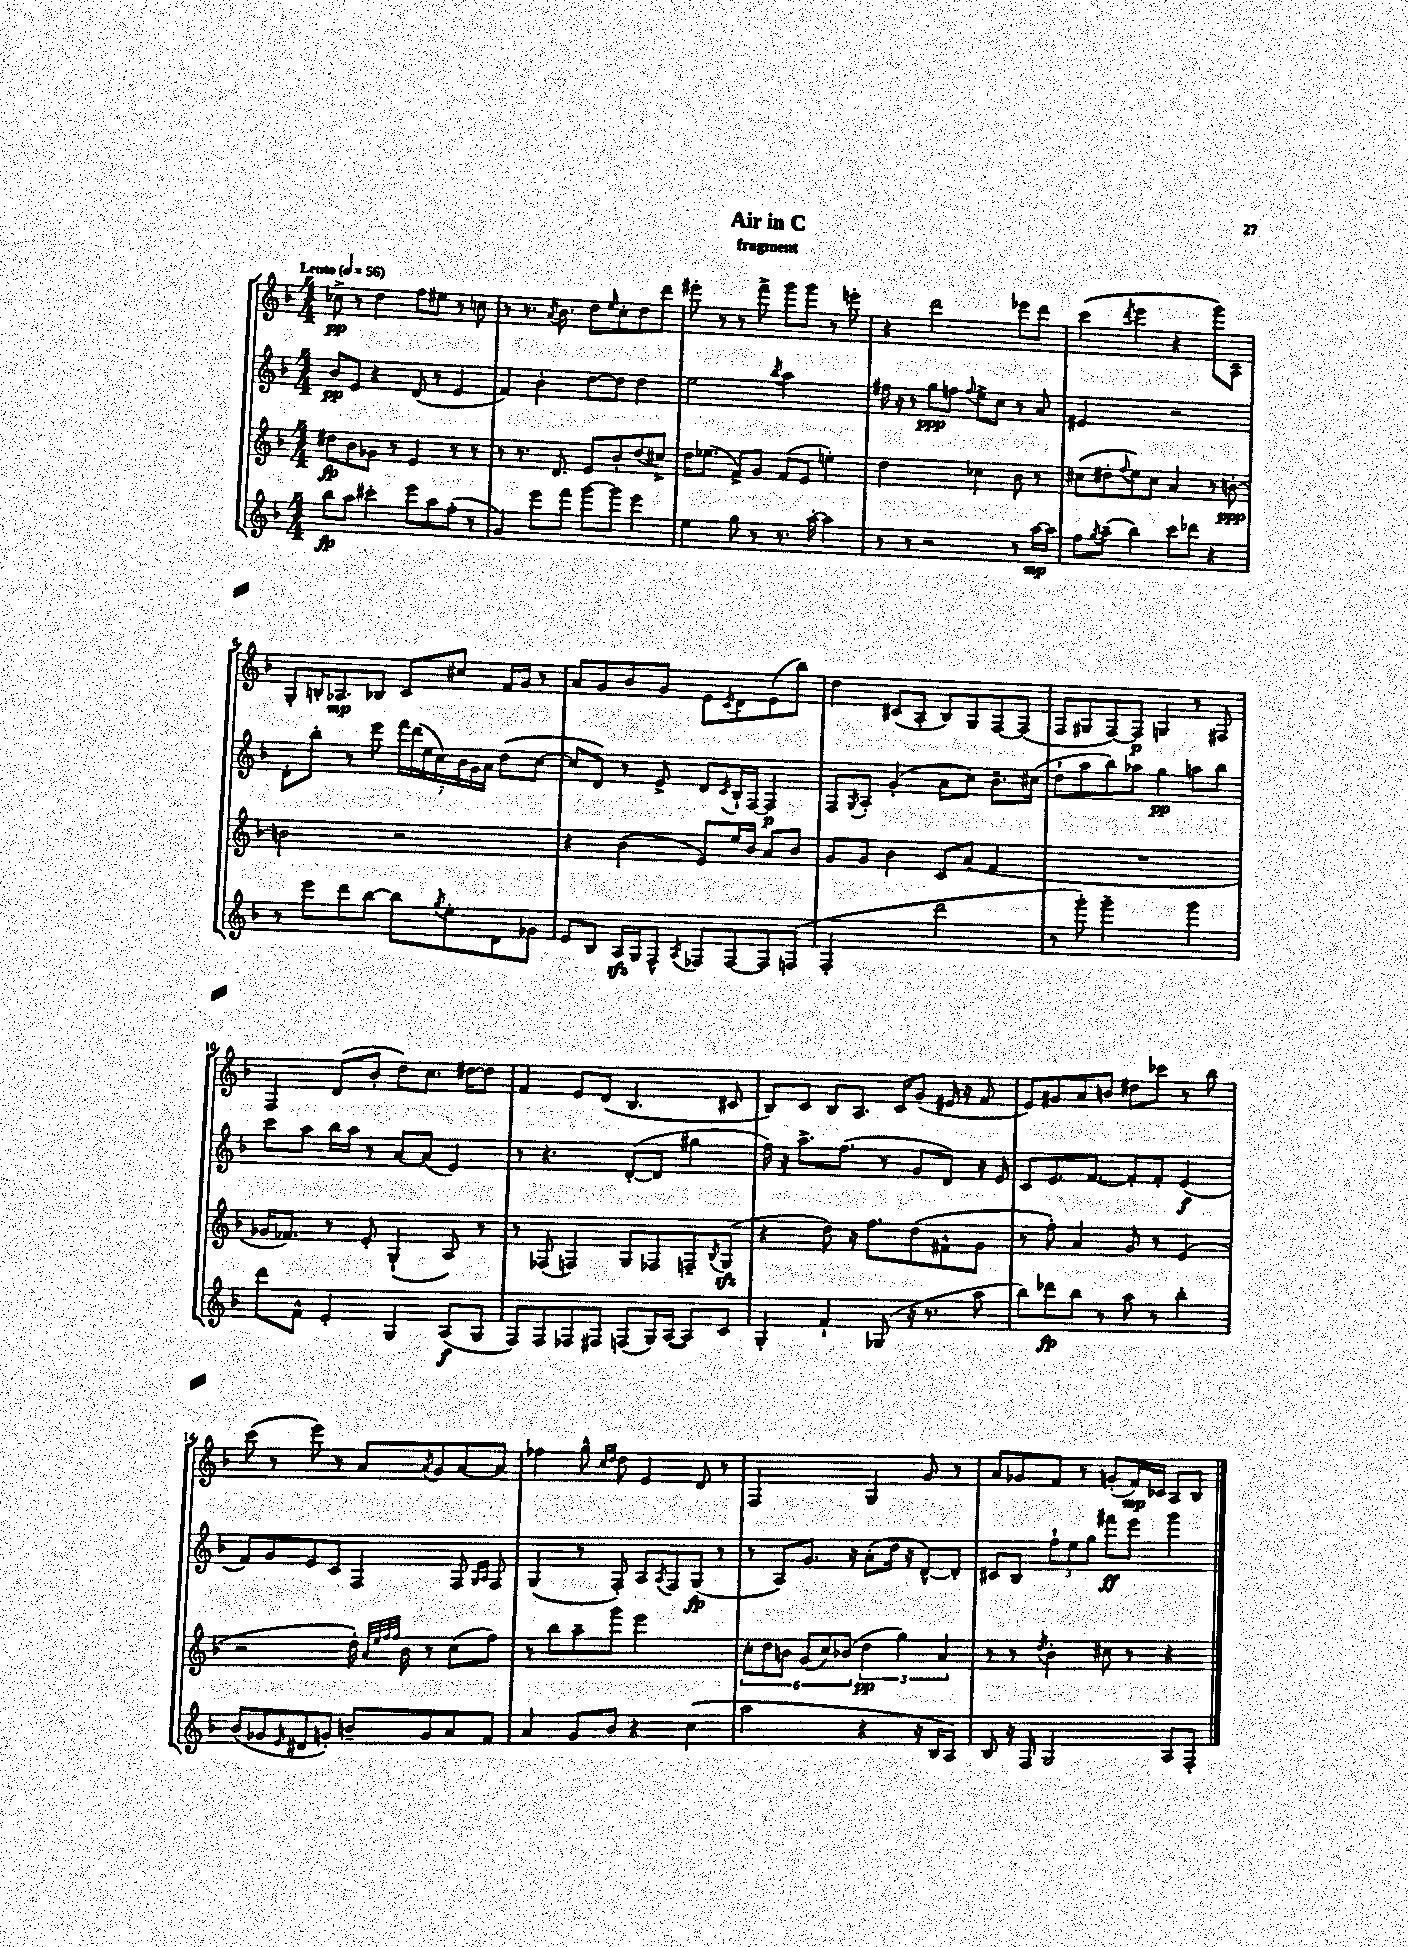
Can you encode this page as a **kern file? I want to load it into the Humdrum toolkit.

**kern	**kern	**kern	**kern
*staff4	*staff3	*staff2	*staff1
*clefG2	*clefG2	*clefG2	*clefG2
*k[b-]	*k[b-]	*k[b-]	*k[b-]
*M4/4	*M4/4	*M4/4	*M4/4
*MM56	*MM56	*MM56	*MM56
8bb-	8dd#	8b-	8cc-^
8aa	8b-	8e	8r
4ccc#'	8g-	4r	4dd
.	8r	.	.
8eee	4e	(8d	8ff
8aa	.	8r	8ee#
(8ff'	8r	4e	8r
8r	8r	.	8cc
=	=	=	=
4g)	8r	4f)	8r
.	8.r	.	8.r
8eee	.	4b-'	.
.	.	.	8qa
.	8.d	.	8.b-
8fff	.	.	.
[8ggg	8e	[8dd	8dd
.	.	.	16qqee
8ggg]	8b-'	8dd]	8cc'
4eee	(8dd	4dd	8dd
.	8cc#^)	.	8ddd
=	=	=	=
4ee	16dd	2ee	8eee#'
.	(8.ee-	.	.
.	.	.	8r
8gg	8f^)	.	8r
8r	8g	.	8fff^
.	.	8qbb-	.
8.r	(8f	2aa	8ggg
.	8e	.	8ggg
[16aa'	.	.	.
4aa]	4ee')	.	8r
.	.	.	8eee'
=	=	=	=
8r	2dd	16ff#	4r
.	.	16r	.
8r	.	8r	.
2r	.	8gg	2ddd
.	.	8ff	.
.	.	8qqff	.
.	4cc-	8ee^	.
.	.	8cc	.
8r	8b-	8r	8eee-
[16aa	8r	8a	8ddd
16aa]	.	.	.
=	=	=	=
8ff	(8cc#	2e#	(4ccc
8qgg	.	.	.
(8aa~	8dd#'	.	.
.	8qqff	.	8qddd
4bb-)	8ee)	.	4eee
.	8cc#	.	.
8ccc	4a	2r	4r
8ddd-	.	.	.
4r	8r	.	8ggg)
.	[8b'	.	8A~
=	=	=	=
8r	2b]	8d'	8G'
8eee	.	8bb-'	16B'
.	.	.	8.A-
8ddd	.	8r	.
[8bb-	.	8eee	8B-
8bb-]	2r	28fff	8c
.	.	(28ddd	.
.	.	28ee	.
.	.	28cc)	.
8qgg	.	.	.
8ee'	.	.	8cc#
.	.	28b-	.
.	.	28g	.
.	.	28a	.
8d	.	(8dd	16f
.	.	.	16g
8g-	.	[8cc	8r
=	=	=	=
8e	4r	8cc]	8a
8B-	.	8d)	8g
16A	(4b-	8r	8b-
16G	.	.	.
8F^^	.	8e^	8g
8qA	.	.	.
8F-	8e)	8d	8e
.	.	8qc	8qc
[8F-	16ee	16B-`	8d
.	16b-	[16F	.
8F-]	8a	4F]	(8e
(8F	8b-	.	8bb-)
=	=	=	=
2F'	8g	8F	4dd
.	.	8qG	.
.	8g	8A'	.
.	4b-	(4g'	(8c#
.	.	.	8A'
2ddd	8c	8a	8B-)
.	(8a	8cc)	8G
.	4f	8.b-~	[8F
.	.	.	(8F]
.	.	(16cc#	.
=	=	=	=
8r	1r	8dd`	8F
8ggg')	.	8aa	8G#
2ggg~	.	8bb-)	[8F)
.	.	8aa-	8F]
.	.	4gg	4G
4ggg	.	8aa	8r
.	.	8bb-	8F#
=	=	=	=
8ddd	16g-	8ccc	4F
.	8.f-)	.	.
8f^^	.	8aa	.
4e'	8r	16bb-	(8d
.	.	16aa	.
.	8e'	8r	8b-'
4G	(4G`	[8a	8dd)
.	.	(8a]	8.cc
(8A	8A)	4e)	.
.	.	.	[16dd#
8G	8r	.	8dd#]
=	=	=	=
8F)	8r	8r	4f
8F	(8F-	4.r	.
8F-	4F)	.	8e
8F#	.	.	(8d
(8F	8G	([8d'	4.B-
16G)	8F-	8d]	.
([16A	.	.	.
8A])	8F~	4gg#	.
.	8qB-	.	.
8c	(8G	.	8c#
=	=	=	=
4G'	4r	16ff)	8B-)
.	.	16r	.
.	.	8.aa^	8c
4f`	8dd)	.	8B-
.	.	(8.ff	.
.	16r	.	8.A
.	8.ff	.	.
(8G-	.	8r	.
.	.	.	16c
16r	(8dd	8g	(8g
8.r	.	.	.
.	8f#^^	8d)	16e#
.	.	.	16r
8aa	8g	16r	8f
.	.	16e	.
=	=	=	=
8bb-)	8r	8c	8e)
8ddd-	8ff')	8.e	8g#
8bb-	4a	.	8a
.	.	[8.f	.
8r	.	.	8b
8aa	8g	8f']	8dd#
8r	8r	8f'	8ccc-
4bb-'	(4e	(4e	8r
.	.	.	8bb-
=	=	=	=
(8b-	2r	8f)	(8ccc
8g-	.	8g	8r
16qqe	.	.	.
8d#	.	8e	8eee)
8g')	.	8c	8r
8b~	16dd')	4F	8a
.	32qqa	.	.
.	32qqee	.	.
.	32qqff	.	.
.	32qqff	.	.
.	16b-	.	.
.	.	.	8qa
8g	8r	.	8g
8a	(8cc	8F	[8a
.	.	16qqG	.
.	.	16qqA	.
8f	8ff)	8F	8a]
=	=	=	=
4a	8r	(4G	4ff-
.	8bb-	.	.
8g	8aa~	8r	8gg^^
.	.	.	16qqcc
.	.	.	16qqdd
8b-	8ggg	8F')	8dd
4r	2eee	8A	4e
.	.	8qA	.
.	.	8F	.
(4cc	.	(8G	8d
.	.	8r	8r
=	=	=	=
2aa	12cc'	8r	2F
.	12dd	.	.
.	.	8A)	.
.	12b	.	.
.	(12g	8.g	.
.	12cc)	.	.
.	(12b-	.	.
.	.	16r	.
4r	6dd	(8a'	4G
.	.	16dd	.
.	6gg)	.	.
.	.	16r	.
16r	.	[8d^^)	8g
16B-	.	.	.
.	6a	.	.
8A)	.	8d']	8r
=	=	=	=
8B-	8r	8c#	8a
16r	8r	8B-	8g-
16F	.	.	.
.	8qdd	.	.
2G	4b-'	12ff`	8f
.	.	12ee	.
.	.	.	8r
.	.	12gg	.
.	8cc#	8fff#	(8g'
.	8r	8eee	16f)
.	.	.	16c-
8A	4r	4ggg	8A
8F'	.	.	8B-
==	==	==	==
*-	*-	*-	*-
